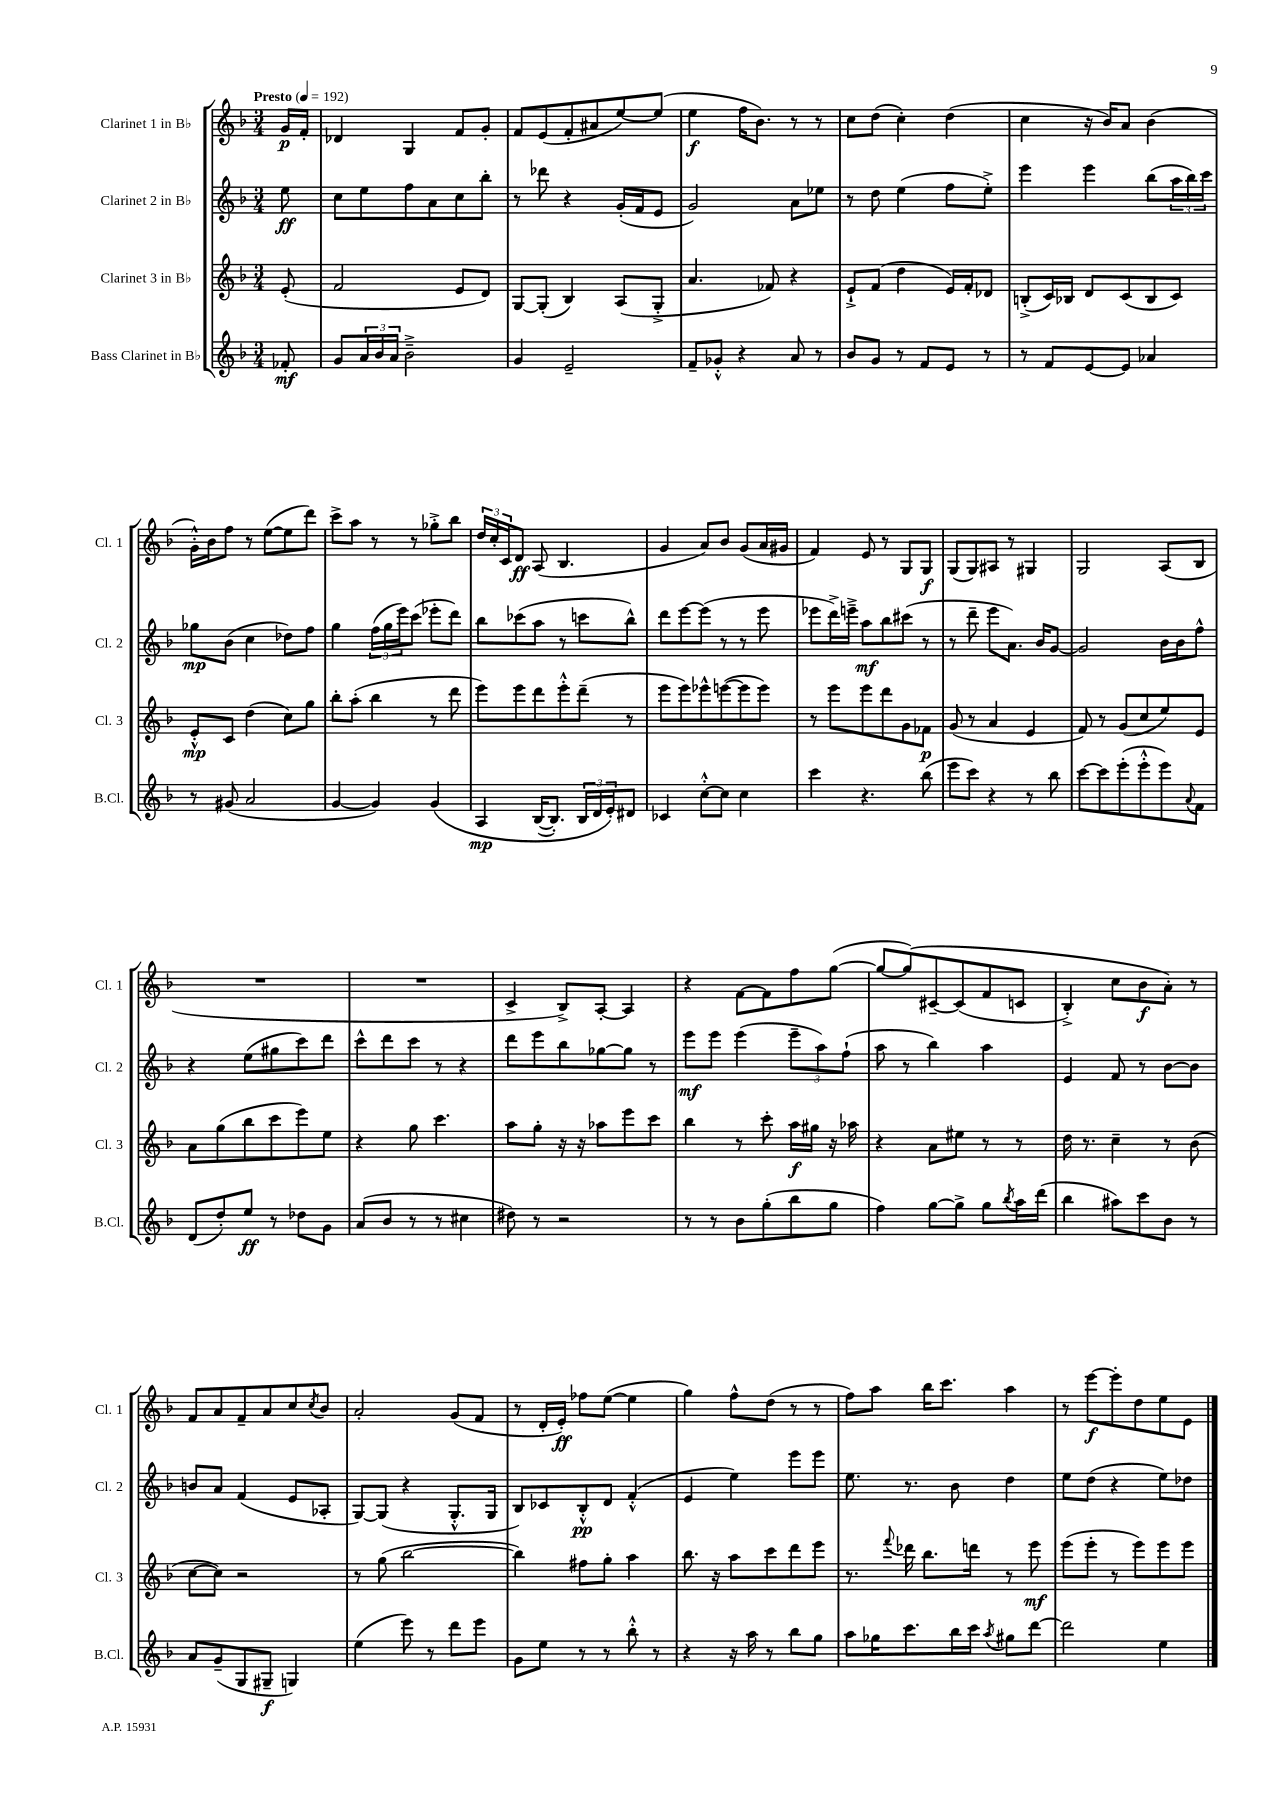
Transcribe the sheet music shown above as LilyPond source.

<<
\new StaffGroup <<
\new Staff = "s0" \with { instrumentName = "Clarinet 1 in Bb" shortInstrumentName = "Cl. 1" } {
    \clef treble \key f \major \numericTimeSignature \time 3/4 \partial 8 \tempo "Presto" 4 = 192
    g'16\p f'16-. |
    des'4 g4 f'8 g'8-. |
    f'8 e'8( f'8-. ais'8 e''8~) e''8( |
    e''4\f f''16 bes'8.) r8 r8 |
    c''8 d''8( c''4-.) d''4( |
    c''4 r16 bes'16) a'8 bes'4( |
    g'16-.-^) bes'16 f''8 r8 e''8~( e''8 d'''8) |
    c'''8-> a''8 r8 r8 ges''8-.-> bes''8 |
    \tuplet 3/2 { d''16 c''16-. c'16 } d'8\ff a8( bes4. |
    g'4 a'8) bes'8 g'8( a'16 gis'16 |
    f'4) e'8 r8 g8 g8\f |
    g8( g8) ais8 r8 gis4 |
    g2 a8( bes8 |
    R2. |
    R2. |
    c'4-> bes8->) a8~-. a4 |
    r4 f'8~ f'8 f''8 g''8~( |
    g''8~ g''8)\( cis'8~-- cis'8( f'8 c'8 |
    bes4-.->) c''8 bes'8\f a'8-.\) r8 |
    f'8 a'8 f'8-- a'8 c''8 \acciaccatura { c''8 } bes'8 |
    a'2-. g'8( f'8 |
    r8 d'16-. e'16-.\ff) fes''8 e''8~( e''4 |
    g''4) f''8-^ d''8( r8 r8 |
    f''8) a''8 bes''16 c'''8. a''4 |
    r8 e'''8~\f e'''8-. d''8 e''8 e'8 \bar "|." |
}
\new Staff = "s1" \with { instrumentName = "Clarinet 2 in Bb" shortInstrumentName = "Cl. 2" } {
    \clef treble \key f \major \numericTimeSignature \time 3/4 \partial 8
    e''8\ff |
    c''8 e''8 f''8 a'8 c''8 bes''8-. |
    r8 des'''8 r4 g'16-.( f'16 e'8 |
    g'2) a'8 ees''8 |
    r8 d''8 e''4( f''8 e''8-.->) |
    e'''4 e'''4 bes''8( \tuplet 3/2 { a''16 bes''16) c'''16 } |
    ges''8\mp bes'8( c''4 des''8) f''8 |
    g''4 \tuplet 3/2 { f''16( g''16 e'''16) } c'''8( ees'''8-. d'''8) |
    bes''8 ces'''8( a''8 r8 c'''8 bes''8-^) |
    d'''8 e'''8~ e'''8( r8 r8 e'''8 |
    ees'''8 d'''16->) e'''16---> a''8\mf bes''8 cis'''8( r8 |
    r8 d'''8-- e'''8 a'8.) bes'16 g'8~ |
    g'2 bes'16 bes'16 f''8-^ |
    r4 e''8( gis''8 c'''8) d'''8 |
    c'''8-^ d'''8 c'''8 r8 r4 |
    d'''8 e'''8 bes''8 ges''8~ ges''8 r8 |
    e'''8\mf e'''8 e'''4( \tuplet 3/2 { e'''8-- a''8) f''8-!( } |
    a''8 r8 bes''4) a''4 |
    e'4 f'8 r8 bes'8~ bes'8 |
    b'8 a'8 f'4( e'8 aes8-. |
    g8~) g8( r4 g8.-.-^ g16 |
    bes8) ces'8 bes8-.-^\pp d'8 f'4-.-^( |
    e'4 e''4) e'''8 e'''8 |
    e''8. r8. bes'8 d''4 |
    e''8 d''8( r4 e''8) des''8 \bar "|." |
}
\new Staff = "s2" \with { instrumentName = "Clarinet 3 in Bb" shortInstrumentName = "Cl. 3" } {
    \clef treble \key f \major \numericTimeSignature \time 3/4 \partial 8
    e'8-.( |
    f'2 e'8 d'8) |
    g8~ g8-.( bes4) a8( g8-.-> |
    a'4. fes'8) r4 |
    e'8-!-> f'8( d''4 e'16) f'16-. des'8 |
    b8-.->( c'16) bes16 d'8 c'8( bes8 c'8) |
    e'8-.-^\mp c'8 d''4( c''8) g''8 |
    bes''8-. a''8-.( bes''4 r8 d'''8 |
    e'''8) e'''8 d'''8 e'''8-.-^ d'''8--( r8 |
    e'''8 e'''8) ees'''8-^ e'''8~( e'''8 e'''8) |
    r8 e'''8 e'''8 d'''8 g'8 fes'8\p |
    g'8( r8 a'4 e'4 |
    f'8) r8 g'8( c''8 e''8) e'8 |
    a'8 g''8( bes''8 c'''8 e'''8) e''8 |
    r4 g''8 c'''4. |
    a''8 g''8-. r16 r16 aes''8 e'''8 c'''8 |
    bes''4 r8 c'''8-. a''16\f gis''16 r16 aes''16 |
    r4 a'8 eis''8 r8 r8 |
    d''16 r8. c''4-- r8 bes'8( |
    c''8~ c''8) r2 |
    r8 g''8( bes''2~ |
    bes''4) fis''8 g''8-. a''4 |
    bes''8. r16 a''8 c'''8 d'''8 e'''8 |
    r8. \appoggiatura { f'''8 } des'''16 bes''8. d'''16 r8 e'''8\mf |
    e'''8( e'''8-. r8 e'''8) e'''8 e'''8 \bar "|." |
}
\new Staff = "s3" \with { instrumentName = "Bass Clarinet in Bb" shortInstrumentName = "B.Cl." } {
    \clef treble \key f \major \numericTimeSignature \time 3/4 \partial 8
    fes'8-.\mf |
    g'8 \tuplet 3/2 { a'16 bes'16 a'16 } bes'2---> |
    g'4 e'2-- |
    f'8-- ges'8-.-^ r4 a'8 r8 |
    bes'8 g'8 r8 f'8 e'8 r8 |
    r8 f'8 e'8~ e'8 aes'4 |
    r8 gis'8( a'2 |
    g'4~ g'4) g'4\( |
    a4\mp bes16~( bes8.-.) \tuplet 3/2 { bes16 d'16 e'16-.\) } dis'8 |
    ces'4 c''8~-.-^ c''8 c''4 |
    c'''4 r4. bes''8( |
    e'''8 c'''8) r4 r8 bes''8 |
    c'''8~ c'''8 e'''8-.( e'''8-.-^ e'''8) \appoggiatura { a'8 } f'8 |
    d'8( d''8-.) e''8\ff r8 des''8 g'8 |
    a'8( bes'8 r8 r8 cis''4 |
    dis''8) r8 r2 |
    r8 r8 bes'8 g''8-.( bes''8 g''8 |
    f''4) g''8~ g''8-> g''8 \acciaccatura { bes''8 } a''16 d'''16( |
    bes''4 ais''8) c'''8 bes'8 r8 |
    a'8 g'8--( g8 gis8--\f g4) |
    e''4( e'''8) r8 d'''8 e'''8 |
    g'8 e''8 r8 r8 bes''8-.-^ r8 |
    r4 r16 a''16 r8 bes''8 g''8 |
    a''8 ges''16 c'''8. bes''16 c'''16 \acciaccatura { a''8 } gis''8 d'''8~ |
    d'''2 e''4 \bar "|." |
}
>>
>>
\layout { \context { \Score \remove "Bar_number_engraver" } }
